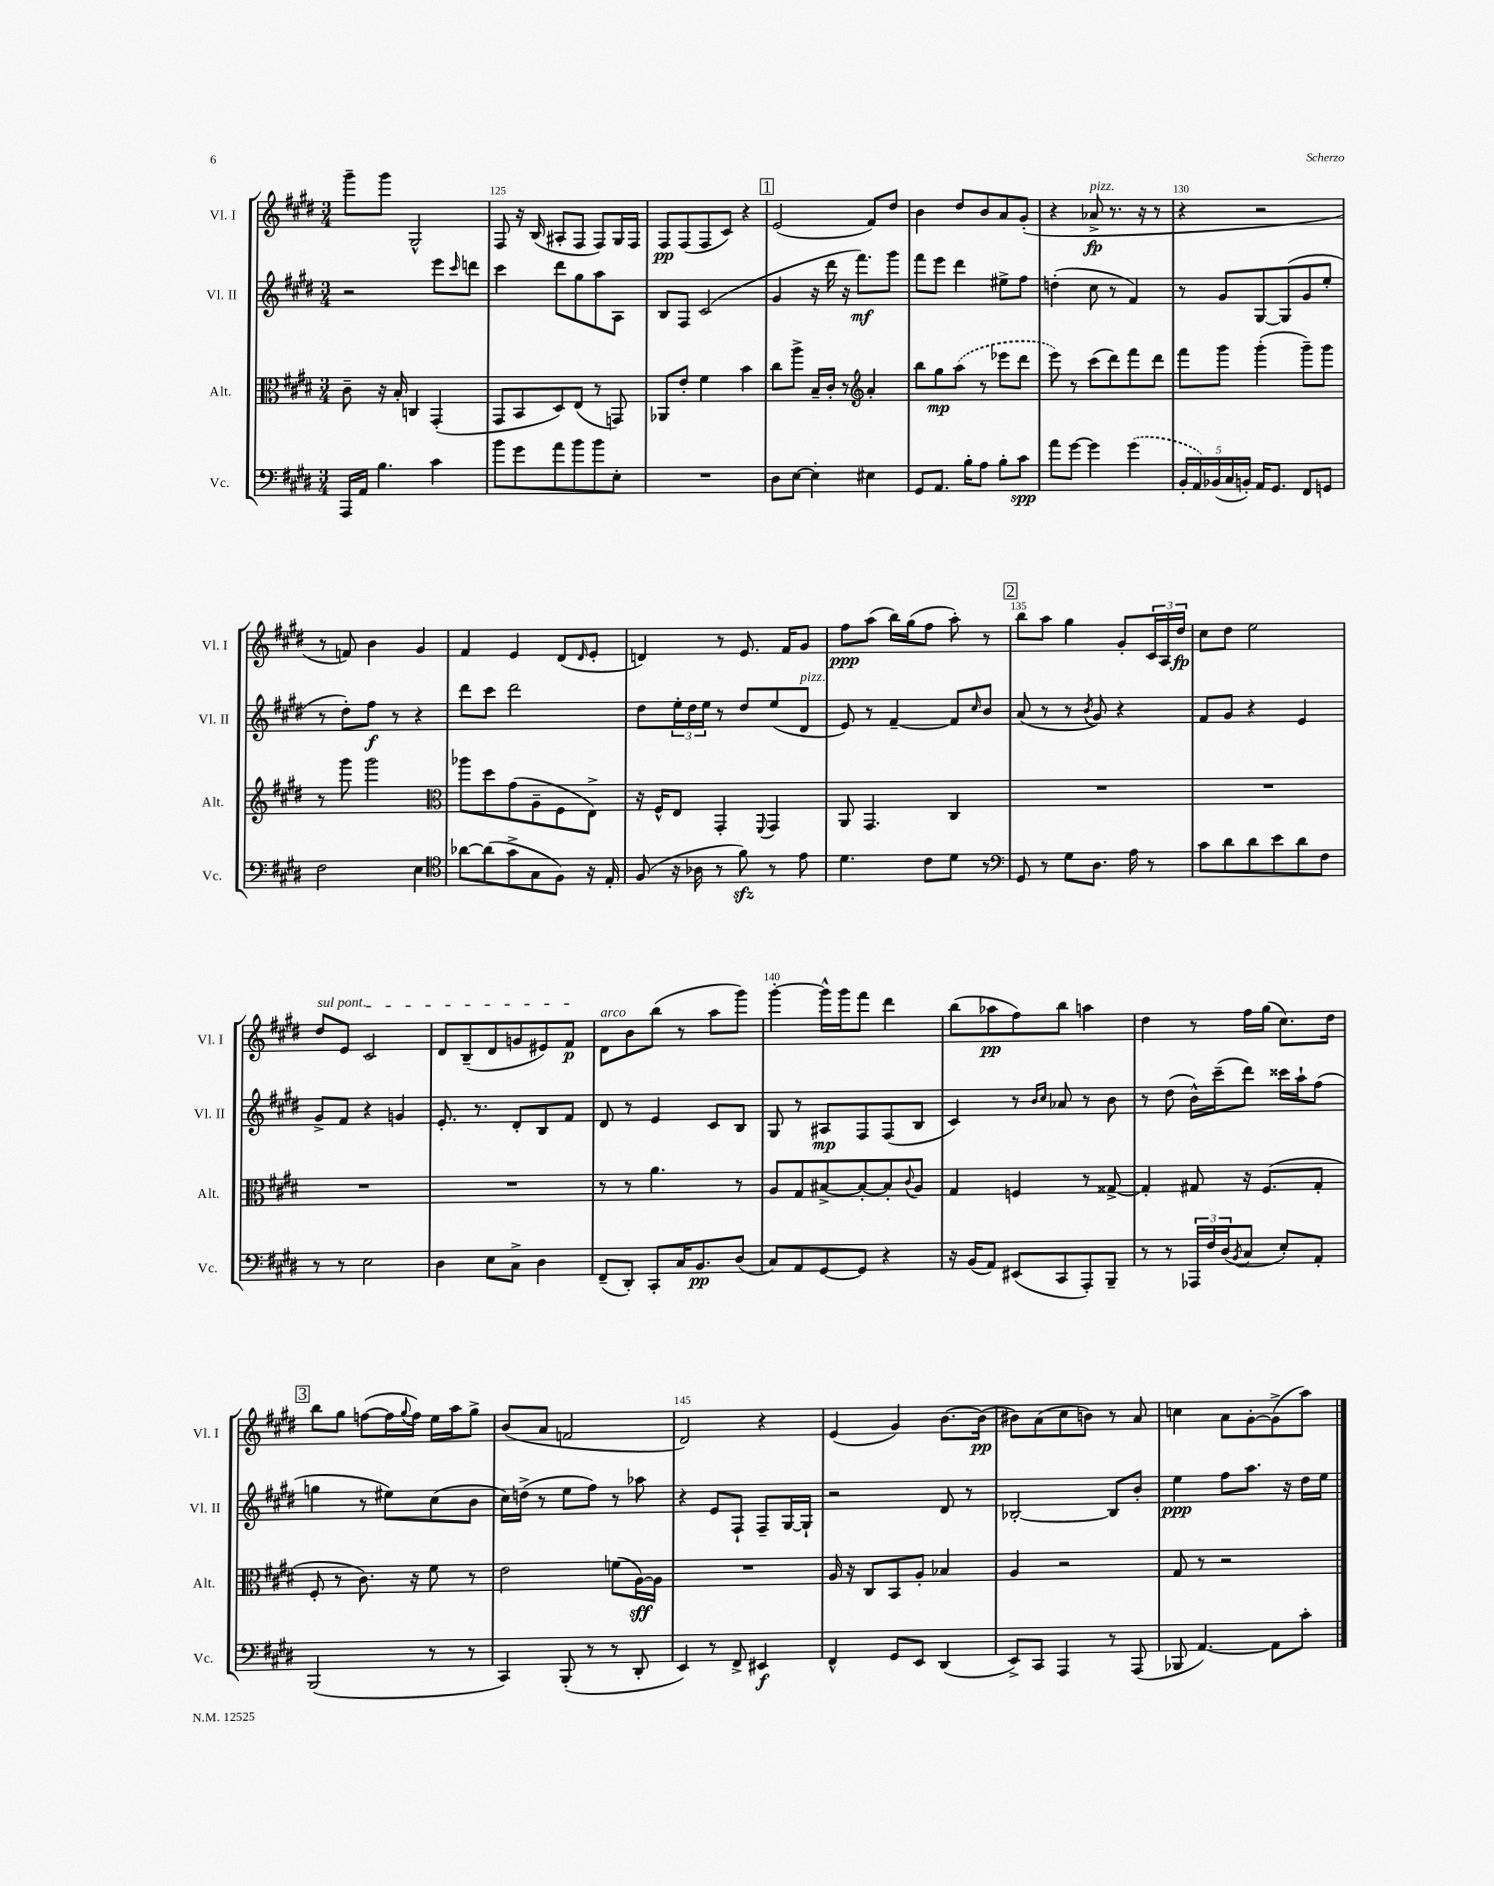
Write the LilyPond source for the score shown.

<<
\new StaffGroup <<
\new Staff = "s0" \with { instrumentName = "Vl. I" shortInstrumentName = "Vl. I" } {
    \clef treble \key e \major \numericTimeSignature \time 3/4
    gis'''8-- gis'''8 gis2-^ |
    fis8 r16 b16( ais8-. fis8 fis8) gis16 fis16 |
    fis8\pp fis8( fis8 cis'8) r4 |
    \mark \markup { \box "1" } e'2( fis'8) dis''8 |
    b'4 dis''8 b'8 a'8 gis'8-.( |
    r4 aes'8->\fp^\markup { \italic "pizz." } r8. r16 r8 |
    r4 r2 |
    r8 f'8) b'4 gis'4 |
    fis'4 e'4 dis'8( \grace { dis'16 } e'8-. |
    d'4) r8 e'8. fis'16 gis'8 |
    fis''8\ppp a''8( b''16) gis''16( fis''8 a''8-.) r8 |
    \mark \markup { \box "2" } b''8 a''8 gis''4 gis'8-. \tuplet 3/2 { cis'16 a16 dis''16\fp } |
    cis''8 dis''8 e''2 |
    \once \override TextSpanner.bound-details.left.text = \markup { \italic "sul pont." } dis''8\startTextSpan e'8 cis'2 |
    dis'8 b8--( dis'8 g'8 eis'8) fis'8\p\stopTextSpan |
    dis'8^\markup { \italic "arco" } b'8 b''8( r8 a''8 gis'''8) |
    gis'''4~-. gis'''16-^ gis'''16 fis'''8 dis'''4 |
    b''8( aes''8\pp fis''8) b''8 a''4 |
    dis''4 r8 fis''16 gis''16( cis''8.) dis''16 |
    \mark \markup { \box "3" } b''8 gis''8 f''8~( f''16 \appoggiatura { gis''8 } f''16) e''16 a''16 gis''8-> |
    b'8( a'8 f'2 |
    dis'2) r4 |
    e'4( gis'4) b'8.~ b'16\pp( |
    bis'8) a'8( cis''8 b'8) r8 a'8 |
    c''4 a'8 gis'8~-. gis'8->( a''8) \bar "|." |
}
\new Staff = "s1" \with { instrumentName = "Vl. II" shortInstrumentName = "Vl. II" } {
    \clef treble \key e \major \numericTimeSignature \time 3/4
    r2 e'''8 \grace { cis'''16 } d'''8 |
    cis'''4 dis'''8 gis''8 a''8 a8 |
    b8 fis8 cis'2( |
    \mark \markup { \box "1" } gis'4 r16 dis'''16 r16 fis'''8.\mf) gis'''8 |
    fis'''8 e'''8 dis'''4 eis''8-> fis''8 |
    d''4-.( cis''8 r8 fis'4) |
    r8 gis'8 gis8~ gis8( gis'8 e''8-. |
    r8 dis''8-.) fis''8\f r8 r4 |
    dis'''8 cis'''8 dis'''2 |
    dis''8 \tuplet 3/2 { e''16-. dis''16 e''16 } r8 dis''8 e''8( dis'8^\markup { \italic "pizz." } |
    e'8) r8 fis'4~-- fis'8 \grace { cis''16 } b'8 |
    \mark \markup { \box "2" } a'8( r8 r8 \acciaccatura { b'8 } gis'8) r4 |
    fis'8 gis'8 r4 e'4 |
    gis'8-> fis'8 r4 g'4 |
    e'8.-. r8. dis'8-. b8 fis'8 |
    dis'8 r8 e'4 cis'8 b8 |
    gis8 r8 ais8\mp fis8 fis8( b8 |
    cis'4) r8 \grace { b'16 cis''16 } aes'8 r8 b'8 |
    r8 dis''8( b'16-^) cis'''16--( dis'''8) cisis'''16 a''16-! fis''8( |
    \mark \markup { \box "3" } g''4 r8 eis''8) cis''8( b'8 |
    cis''16) d''16->( r8 e''8 fis''8) r8 aes''8 |
    r4 e'8 fis8-! fis8-- gis16~ gis16-! |
    r2 dis'8 r8 |
    bes2~-. bes8 b'8-. |
    e''4\ppp fis''8 a''8. r16 dis''16 e''16 \bar "|." |
}
\new Staff = "s2" \with { instrumentName = "Alt." shortInstrumentName = "Alt." } {
    \clef alto \key e \major \numericTimeSignature \time 3/4
    cis'8-- r16 b16-. c4 gis,4-.( |
    gis,8 b,8 dis8) e8( r8 g,8) |
    aes,8 e'8-. fis'4 b'4 |
    \mark \markup { \box "1" } cis''8 a''8-> b16-- cis'16-. r8 \clef treble a'4-. |
    b''8 gis''8\mp \once \slurDashed a''8( r8 ees'''8 dis'''8 |
    e'''8) r8 cis'''8( dis'''8) fis'''8 dis'''8 |
    fis'''8 gis'''8 gis'''4-.( gis'''8--) gis'''8 |
    r8 gis'''8 gis'''2 |
    \clef alto aes''8 dis''8 gis'8( a8-- fis8 e8->) |
    r16 fis16-^ e8 gis,4-. \appoggiatura { fis,8 } gis,4 |
    a,8 gis,4. cis4 |
    \mark \markup { \box "2" } R2. |
    R2. |
    R2. |
    R2. |
    r8 r8 a'4. r8 |
    a8 gis8 bis8~-> bis8~-. bis8-. \appoggiatura { cis'8 } a8 |
    gis4 f4 r8 gisis8~-> |
    gisis4-. gis8 r16 fis8.( gis8-. |
    \mark \markup { \box "3" } fis8-. r8 cis'8.) r16 fis'8 r8 |
    e'2 f'8( a16~\sff) a16 |
    R2. |
    a16 r16 cis8 b,8 a8-. bes4 |
    a4 r2 |
    gis8 r8 r2 \bar "|." |
}
\new Staff = "s3" \with { instrumentName = "Vc." shortInstrumentName = "Vc." } {
    \clef bass \key e \major \numericTimeSignature \time 3/4
    a,,16 a,16 b4. cis'4 |
    b'8 gis'8 a'8 b'8 b'8 e8-. |
    R2. |
    \mark \markup { \box "1" } dis8 e8~ e4-. eis4 |
    gis,8 a,8. b16-. a8 b8-. cis'8\spp |
    a'8 gis'8~ gis'4 \once \slurDashed gis'4( |
    \tuplet 5/4 { b,16-. a,16) bes,16( cis16 b,16-.) } a,16 gis,8. fis,8 g,8 |
    fis2 e4 |
    \clef tenor aes'8~ aes'8( gis'8-> gis8 fis8) r16 e16-. |
    fis8( r16 aes16 r8 fis'8\sfz) r8 e'8 |
    dis'4. cis'8 dis'8 r8 |
    \mark \markup { \box "2" } \clef bass gis,8 r8 gis8 dis8. a16 r8 |
    cis'8 dis'8 dis'8 e'8 dis'8 fis8 |
    r8 r8 e2 |
    dis4 e8 cis8-> dis4 |
    fis,8--( dis,8-.) cis,8-. cis16 b,8.\pp dis8( |
    cis8) a,8 gis,8~ gis,8 r4 |
    r16 b,16( a,8) eis,8( cis,8 a,,8-.) b,,8-- |
    r8 r8 \tuplet 3/2 { aes,,16 fis16 dis16( } \acciaccatura { b,8 } cis8 e8-.) a,8-. |
    \mark \markup { \box "3" } b,,2( r8 r8 |
    cis,4) b,,8-.( r8 r8 dis,8-. |
    e,4) r8 fis,8-> eis,4\f |
    fis,4-^ gis,8 e,8 dis,4( |
    e,8->) cis,8 a,,4 r8 a,,8( |
    bes,,8 a,4.~) a,8 cis'8-. \bar "|." |
}
>>
>>
\layout { \context { \Score currentBarNumber = #124 \override BarNumber.break-visibility = ##(#f #t #t) barNumberVisibility = #(every-nth-bar-number-visible 5) } }
